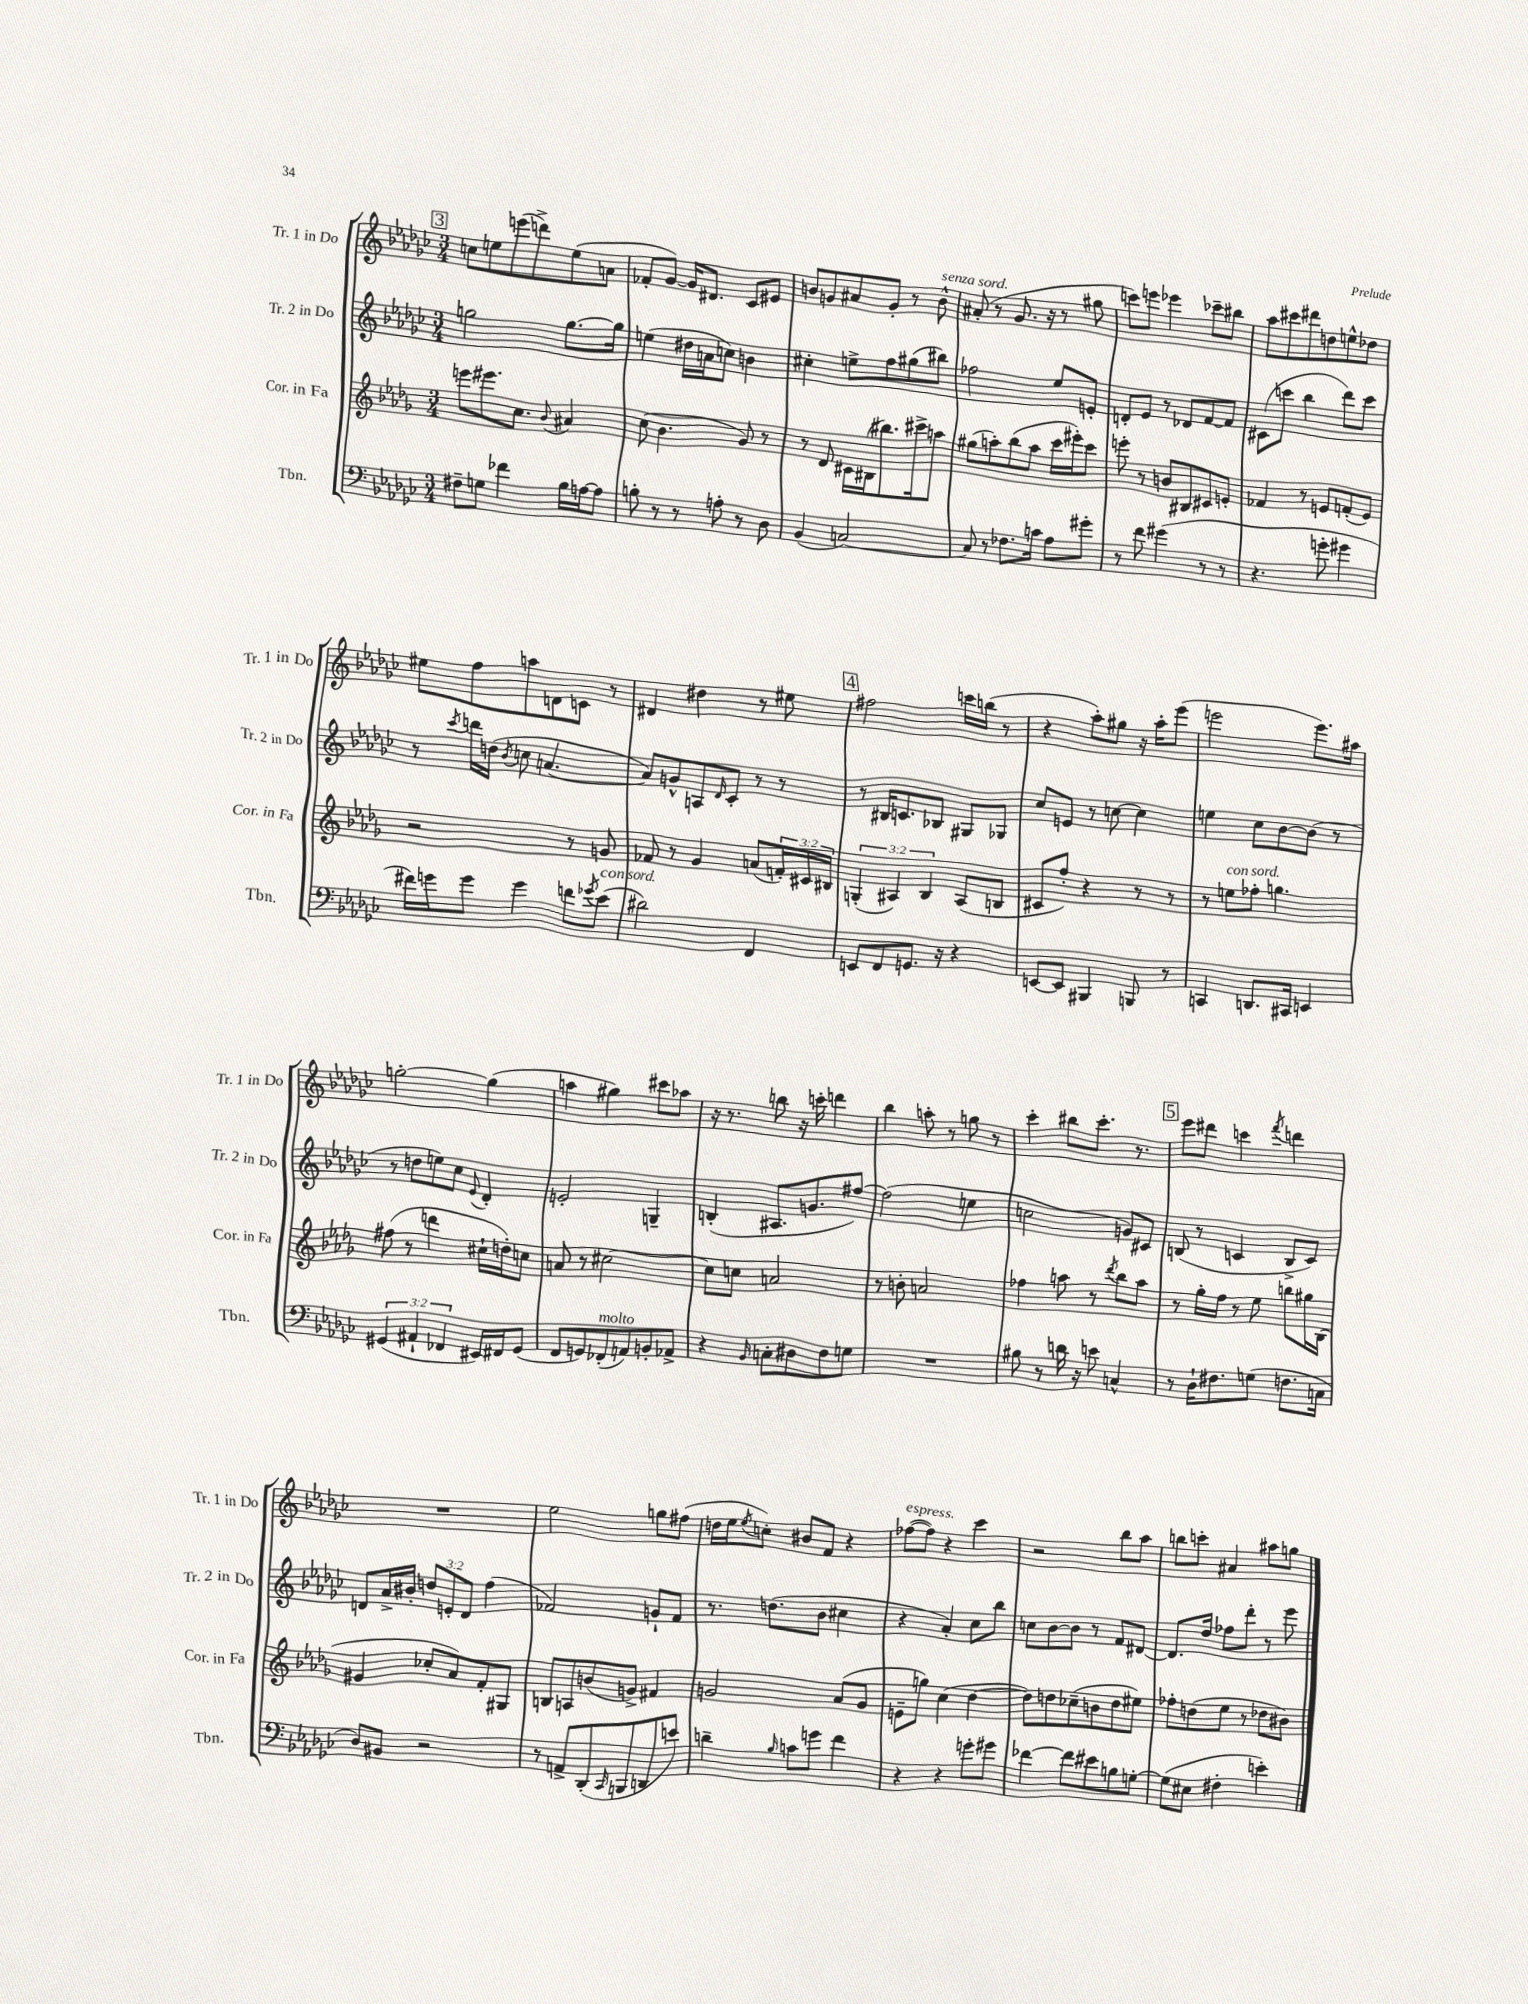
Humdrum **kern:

**kern	**kern	**kern	**kern
*part4	*part3	*part2	*part1
*staff4	*staff3	*staff2	*staff1
*I"Tbn.	*I"Cor. in Fa	*I"Tr. 2 in Do	*I"Tr. 1 in Do
*I'Tbn.	*I'Cor. in Fa	*I'Tr. 2 in Do	*I'Tr. 1 in Do
*clefF4	*clefG2	*clefG2	*clefG2
*k[b-e-a-d-g-c-]	*k[b-e-a-d-g-]	*k[b-e-a-d-g-c-]	*k[b-e-a-d-g-c-]
*M3/4	*M3/4	*M3/4	*M3/4
!!LO:REH:place=s1:t=3
=21	=21	=21	=21
8F#X~\L	8eeen\L	2ggn\	8ccn\L
8Gn\J	8.eee#X\	.	8een\
4f-X\	.	.	(8eeen\
.	8.cc\J	.	.
.	.	.	8dddn^\)
.	8qqb-/	.	.
16B-\LL	4a#X/	[8.gg\L	(8ee\
[16An\J	.	.	.
8A\J]	.	.	8an\J
.	.	16gg\Jk]	.
=22	=22	=22	=22
8Bn'\	(8cc\	(4een\	8f-X'/L
8r	4.b-\	.	[8g-/J)
8r	.	16dd#X\LL	16g-/KL]
.	.	16an\J	8.d#X/J
8An'\	.	8ccn\J)	.
8r	8g-/)	4bn\	8c-/L
8D-\	8r	.	8e#X/J
=23	=23	=23	=23
(4BB-/	8r	4cc#X'\	8bn/L
.	8d-/	.	8gn/
[2Cn/)	16c#X\LL	8een^\L	8a#X/
.	(16B#X\J	.	.
.	8.bb#X\)	8ff\	8g'/J
.	.	(8gg#X\	8r
.	16ccc#X^\k	.	.
!	!	!	!LO:TX:a:i:t=senza sord.
.	8aan\J	8bb#X\J)	8b^^\
=24	=24	=24	=24
8C/]	(8gg#X\L	2ff-X\	(8a#X'/
8r	8aan'\)	.	8r
8.F-X\L	(8bb-\	.	8.g-/
.	8aa\J	.	.
16cn\Jk	.	.	16r
8A-\L	16ccc\LL	8ee-/L	8r
.	16eee#X'\J)	.	.
8g#X'\J	8ccc\J	8en'/J	8gg#X\
=25	=25	=25	=25
8r	8eeen'\	8dn'/L	8cccn\L)
8f\	8r	8e-/J	8eeen\J
(4g#X\	8bn/L	8r	4eee-X\
.	8B#X/	8d-X/L	.
8r	8c#X/	[8f/	8ccc-X~\L
8r	8en'/J	8f/J]	8bb#X\J
=26	=26	=26	=26
4.r	4f-X/	(8c#X\L	8aa-\L
.	.	8cccn\J	8ccc#X\
.	8r	4bb-\	8ddd#X\
8gn'\	8en/L	.	8ddn\
4g#X\	(8fn'/	8ddd-\L)	8een^^\
.	8e/J)	8ccc\J	8dd-X\J
!!LO:LB:g=z
=27	=27	=27	=27
16f#X\LL)	2r	8r	8ee#X\L
16gn\J	.	.	.
.	.	8qccc-/	.
8g\J	.	16dddn\LL	8ff\
.	.	(16ddn\JJ	.
.	.	8qb-/	.
4g\	.	8ccn\	8aan\
.	.	[4.an/	8dn\
8fn\L	8r	.	8cn\J
8qg-X/	.	.	.
!LO:TX:a:i:t=con sord.	!	!	!
(8e-\J	8gn/	.	8r
=28	=28	=28	=28
2d#X\)	8f-X/	8a/L])	4d#X/
.	8r	8gn^^/	.
.	4g-/	8An/	4dd#X\
.	.	16qqd-/	.
.	.	8c-'/J	.
4FF/	(8an/L	8r	8r
.	24fn'/L)	8r	8ee#X\
.	24c#X/	.	.
.	24B#X/JJ	.	.
!!LO:REH:place=s1:t=4
=29	=29	=29	=29
8EEn/L	(6Gn'/	8r	2ff#X\
8FF/	.	16B#X/KL	.
.	6A#X/)	.	.
.	.	8.cn/	.
8.GGn/J	.	.	.
.	6B-/	.	.
.	.	8B-X/J	.
16r	.	.	.
4r	(8A#/L	8G#X/L	16cccn\LL
.	.	.	(16bbn\JJ
.	8Bn/J	8G-X/J	8r
=30	=30	=30	=30
[8EEn/L	8c#X/L	8cc-/L	4r
8EE/J]	8ff'/J)	8en/J	.
4BBB#X/	4r	8r	8aa-'\L)
.	.	[8ccn\	8gg#X\J
8BBBn/	8r	4cc\]	16r
.	.	.	16aa-'\KL
8r	8r	.	(8eee-\J
=31	=31	=31	=31
4CCn/	8r	4een\	2eeen\
!	!LO:TX:a:i:t=con sord.	!	!
.	8een\L	.	.
8.DDn/L	8ff-X'\J	8cc-\L	.
.	4.ggn\	[8b-\	.
16CC#X/Jk	.	.	.
4EEn/	.	(8b-\J]	8.eee\L)
.	.	8r	.
.	.	.	16aa#X\Jk
!!LO:LB:g=z
=32	=32	=32	=32
(6GG#X/	(8ff#X\	8r	[2ggn'\
.	8r	8ddn\L	.
6AA#X`/	.	.	.
.	4dddn\	8een\)	.
6FF-X/	.	.	.
.	.	8cc-\J	.
.	.	8qqe-/	.
16EE#X/LL)	16cc#X`\LL	4d-'/	(4gg\]
16FF#X/J	16ddn'\J)	.	.
(8GG#/J	8ccn\J	.	.
=33	=33	=33	=33
8FF/L	8an/	2en'/	4aan\
8GGn/)	8r	.	.
!LO:TX:a:i:t=molto	!	!	!
(8FF-X'/	[2cc#X\	.	4gg#X\)
8AAn/)	.	.	.
8BBn'/	.	4Gn~/	8ccc#X\L
8AA-X^/J	.	.	8aa-X\J
=34	=34	=34	=34
4r	8cc#\L]	(4Bn'/	16r
.	.	.	8.r
.	8ccn\J	.	.
16qqBB-/	.	.	.
8Cn'\L	2an/	8.A#X/L	8bbn\
8D#X\	.	.	16r
.	.	8.gn/	16cccn'\
8F\	.	.	4dddn\
8Gn\J	.	[8ff#X/J)	.
=35	=35	=35	=35
2.r	8r	(2ff#\]	4bb-\
.	8bn'\	.	.
.	2an/	.	8aan'\
.	.	.	8r
.	.	4een\	8ggn\
.	.	.	8r
=36	=36	=36	=36
8B#X\	4ff-X\	2ccn\	4ccc-'\
8r	.	.	.
16dn\	8aan\	.	8bb#X\L
16r	.	.	.
8en\	8r	.	8.ccc-'\J
.	8qddd-/	.	.
4Cn^^/	8bb-\L	8gn/L)	.
.	.	.	8.r
.	8aa\J	8c#X/J	.
!!LO:REH:place=s1:t=5
=37	=37	=37	=37
8r	8r	(8Bn/	8eee-\L
16D-`\KL	16gg-'\LL	8r	8ddd#X\J
8.F#X\	16ff\JJ	.	.
.	8r	4cn/	4cccn\
(8Gn\J	8ee-\	.	.
.	.	.	8qfff/
8.Fn\L	8bbn\L	8B^/L	4dddn\
.	16gg#X\L	8c/J)	.
16Cn\Jk	(16B-\JJ	.	.
!!LO:LB:g=z
=38	=38	=38	=38
8D-/L)	4g#X/	8dn/L	2.r
8BB#X/J	.	16a-^/L	.
.	.	16b#X'/JJ	.
2r	8cc-X'/L	12ddn/L	.
.	.	12en'/	.
.	8a-/)	.	.
.	.	12d/J	.
.	8f'/	(4ff\	.
.	8G#X/J	.	.
=39	=39	=39	=39
8r	8Bn/L	2f-X/)	2ee-\
8AAn^/L	8An/	.	.
(8DD-'/	(8bn/	.	.
16qqCC-/	.	.	.
8BBBn/	8gn^/J)	.	.
8DDn/	4f#X/	8gn`/L	8ggn\L
8en/J)	.	8f-/J	(8ff#X\J
=40	=40	=40	=40
4dn~\	2gn/	8.r	16ddn\LL
.	.	.	16ee-\J
.	.	.	8qee-/
.	.	.	8ccn'\J)
.	.	(8.ddn\L	.
16qqB-/	.	.	.
8cn\L	.	.	8b#X/L
8gn\J	.	8b-\J	8f/J
4f\	(8a-/L	4cc#X\	4r
.	8g/J	.	.
=41	=41	=41	=41
!	!	!	!LO:TX:a:i:t=espress.
4r	8en~\L	4r	([8ff-X\L
.	8ggn\J)	.	8ff-\J])
4r	(4cc\	4a-'/)	4r
8gn'\L	[4dd-\	8cc-\L	4ccc-\
8g#X\J	.	8bb-\J	.
=42	=42	=42	=42
[4f-X\	8dd-\L])	8ccn\L	2r
.	8ddn\	[8b-\	.
8f-\L]	(8cc-X~\	8b-\J]	.
8e#X\	8bn\	8r	.
8Bn\	8dd\	8f/L	8bb-\L
[8Gn'\J	8ee#X\J)	[8d#X/J	8aa-\J
=43	=43	=43	=43
(8G\L]	8ff-X'\L	8.d#/L]	8bbn\L
8E#X\J	(8ddn\	.	8cccn'\J
.	.	16dd-/Jk	.
4F#X'\	8ee-\J	8ff-X\L	4a#X/
.	8r	8ddd-'\J	.
4en'\)	8dd-X\L	8r	8aa#X\L
.	8b#X\J)	8eee-\	8ggn\J
==	==	==	==
*-	*-	*-	*-
